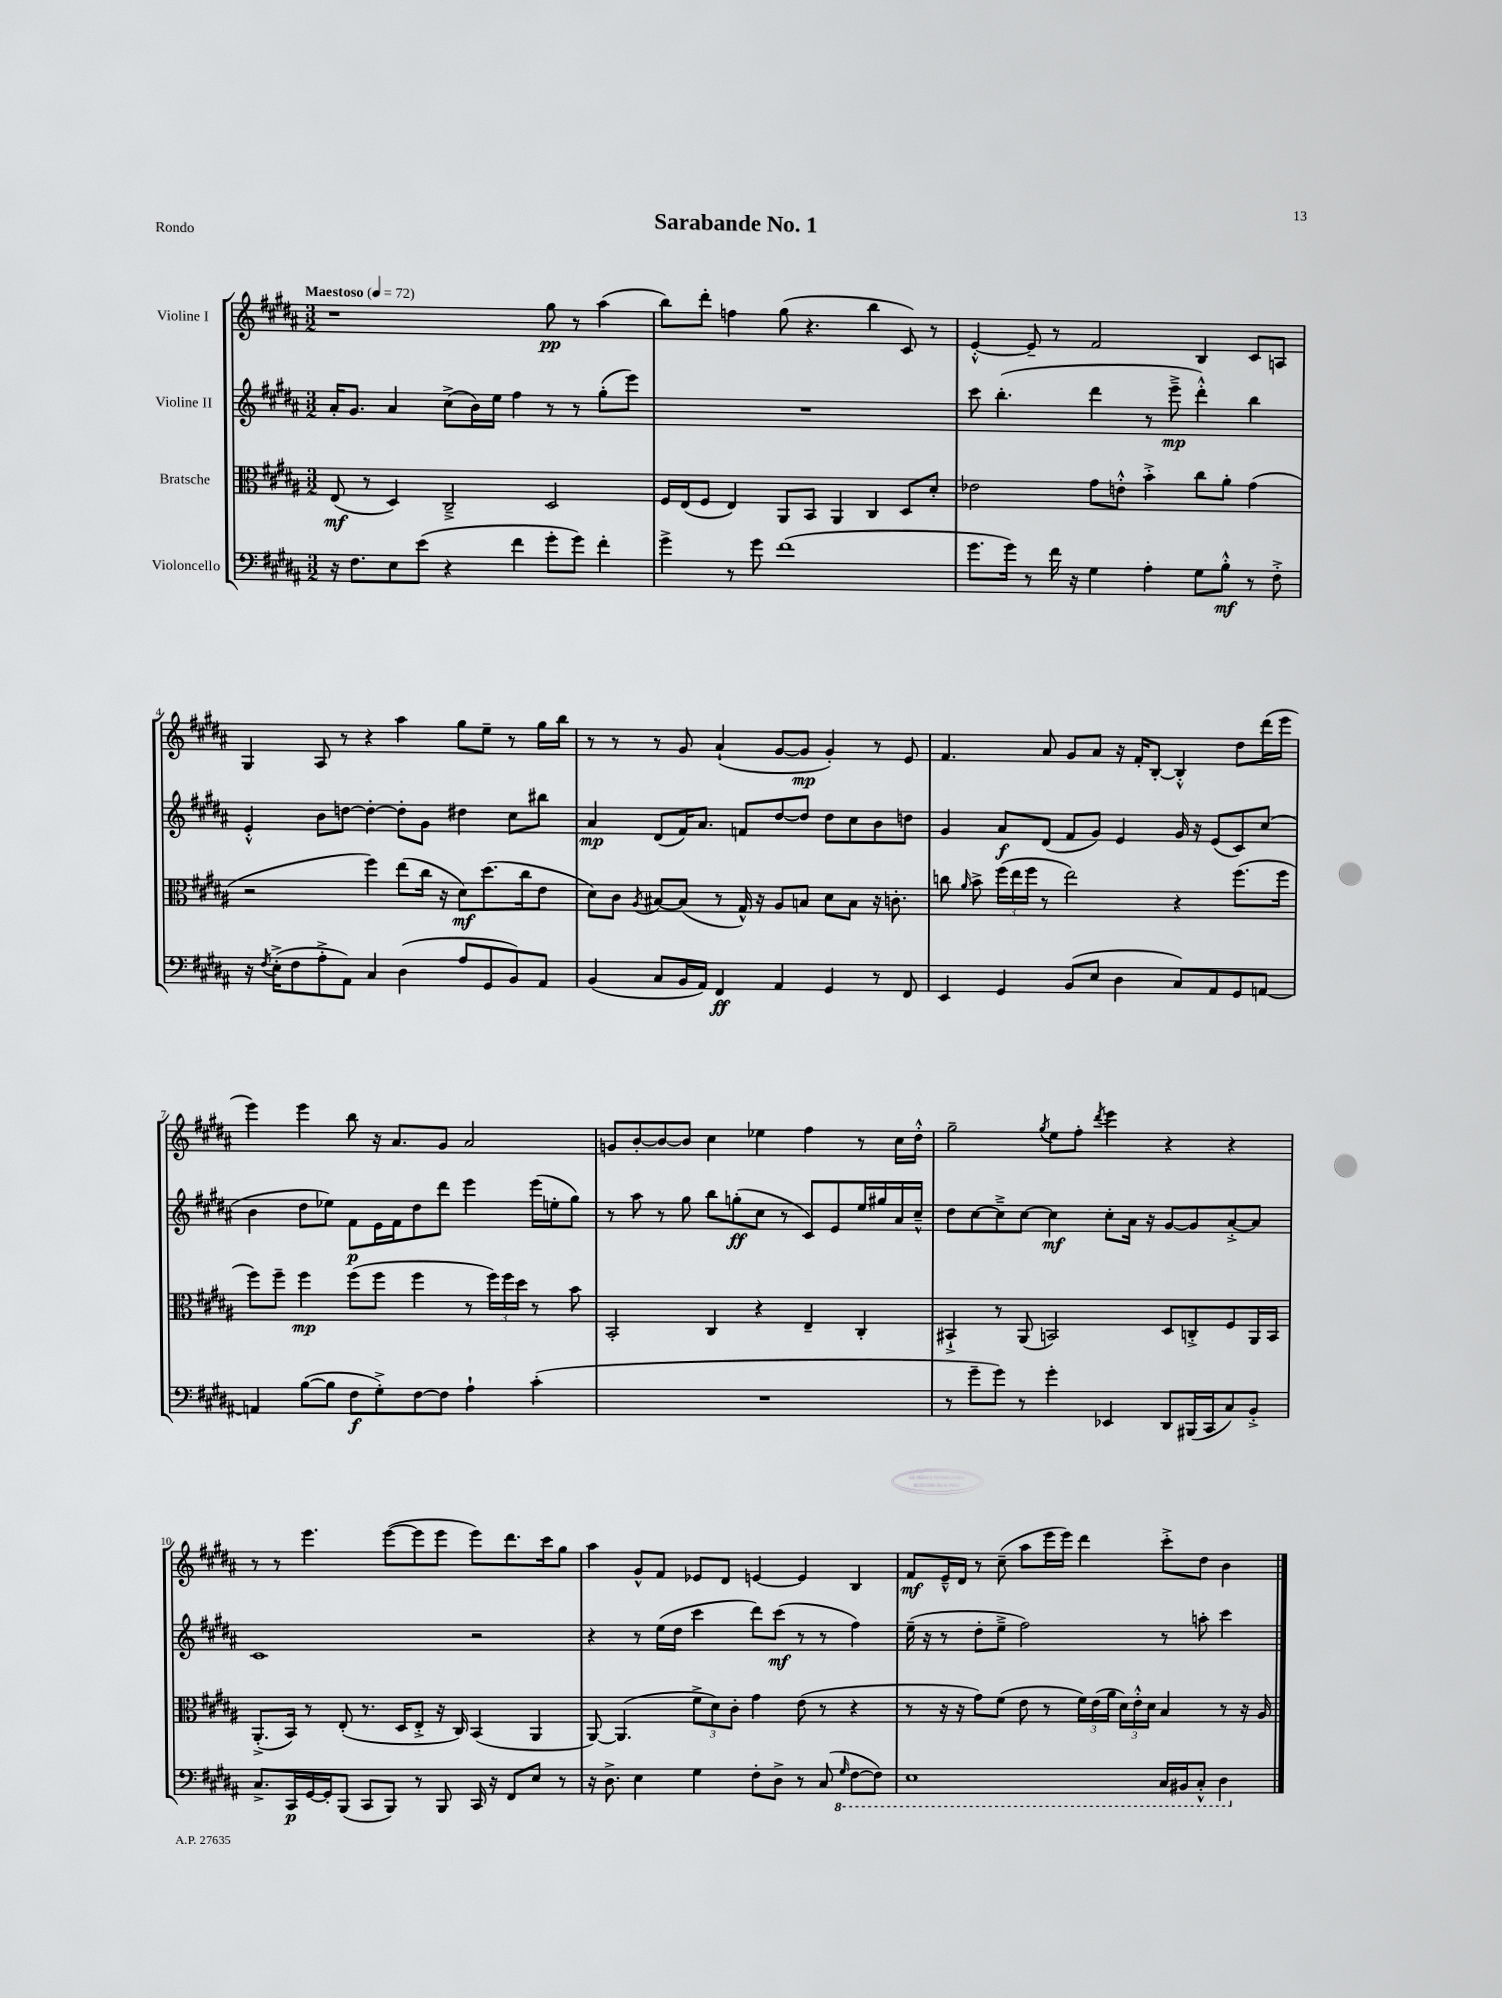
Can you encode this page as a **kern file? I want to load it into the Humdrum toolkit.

**kern	**kern	**kern	**kern
*staff4	*staff3	*staff2	*staff1
*clefF4	*clefC3	*clefG2	*clefG2
*k[f#c#g#d#a#]	*k[f#c#g#d#a#]	*k[f#c#g#d#a#]	*k[f#c#g#d#a#]
*M3/2	*M3/2	*M3/2	*M3/2
*MM72	*MM72	*MM72	*MM72
16r	(8E	16a#'	1r
8.F#	.	8.g#	.
.	8r	.	.
8E	4D#)	4a#	.
(8e	.	.	.
4r	2C#~^	(8cc#^	.
.	.	16b)	.
.	.	16ee	.
4f#	.	4ff#	.
8g#'	2D#	8r	8gg#
8g#)	.	8r	8r
4f#'	.	(8gg#'	(4aa#
.	.	8eee)	.
=	=	=	=
4g#^	16F#	1.r	8bb)
.	(16E	.	.
.	8F#	.	8ddd#'
8r	4E)	.	4ff
8g#	.	.	.
(1f#	8AA#	.	(8gg#
.	8BB	.	4.r
.	4AA#	.	.
.	4C#	.	4bb
.	8D#	.	8c#)
.	8d#'	.	8r
=	=	=	=
8.g#	2e-	8ccc#	[4e'^^
.	.	(4.bb'	.
16g#)	.	.	.
8r	.	.	8e~]
16f#	.	.	8r
16r	.	.	.
4G#	8g#	4ddd#	2f#
.	8e'^^	.	.
4A#'	4b'^	8r	.
.	.	8eee~^	.
8G#	8cc#	4ddd#'^^)	4B
8B'^^	8a#'	.	.
8r	(4g#	4bb	8c#
8F#'^	.	.	8A
=	=	=	=
16r	2r	4e'^^	4G#
8qF#	.	.	.
(16E'^	.	.	.
8F#	.	.	.
8A#'^	.	8b	8A#
8AA#)	.	[8dd	8r
4C#	4ff#)	4dd'_	4r
(4D#	(8ee	8dd']	4aa#
.	16cc#	8g#	.
.	16r	.	.
8A#	8d#)	4dd#	8gg#
8GG#	(8.dd#	.	8ee~
8BB)	.	8cc#	8r
.	16cc#	.	.
8AA#	8e	8bb#	16gg#
.	.	.	16bb
=	=	=	=
(4BB	8d#)	4a#	8r
.	8c#	.	8r
.	8qA#	.	.
8C#	[8B#	(8d#	8r
16BB	(8B#]	16f#)	8g#
16AA#)	.	8.a#	.
4FF#	8r	.	(4a#`
.	16G#^^)	8f	.
.	16r	.	.
4AA#	8A#	[8dd#	[8g#
.	8B	8dd#]	8g#]
4GG#	8d#	8dd#	4g#')
.	8B	8cc#	.
8r	16r	8b	8r
.	8.c'	.	.
8FF#	.	8dd	8e
=	=	=	=
4EE	8cc	4g#	4.f#
.	16qqa#	.	.
.	8b^	.	.
4GG#	(24ff#	8a#	.
.	24ee	.	.
.	24ff#	.	.
.	8r	(8d#	8a#
(8BB	2ee)	8f#	8g#
8E	.	8g#)	8a#
4D#	.	4e	16r
.	.	.	16f#'
.	.	.	[8B'
8C#)	4r	16g#	4B'^^]
.	.	16r	.
8AA#	.	(8e	.
8GG#	(8.ff#	8c#)	8dd#
[8AA	.	(8cc#	(16ddd#
.	16ff#	.	16eee
=	=	=	=
4AA]	8ff#)	4b	4eee)
.	8ff#~	.	.
([8B	4ff#	8dd#	4eee
8B]	.	8ee-)	.
8F#	(8ff#	8f#	8bb
8G#'^)	8ff#	16e	16r
.	.	16f#	8.a#
[8F#	4ff#	8dd#	.
8F#]	.	8ddd#	8g#
4A#`	8r	4eee	2a#
.	24ff#)	.	.
.	24ff#	.	.
.	24dd#	.	.
(4c#'	8r	(16eee	.
.	.	16ee'	.
.	8b	8gg#)	.
=	=	=	=
1.r	2BB'	8r	8g
.	.	8aa#	[8b'
.	.	8r	8b_
.	.	8gg#	8b]
.	4C#	8bb	4cc#
.	.	(8gg'	.
.	4r	8cc#	4ee-
.	.	8r	.
.	4E~	8c#)	4ff#
.	.	8e	.
.	4C#'	16ee	8r
.	.	16gg#	.
.	.	16a#	16cc#
.	.	16cc#~^^	16dd#'^^
=	=	=	=
8r	4BB#`^	8dd#	2gg#~
8g#~	.	[8cc#	.
8g#)	8r	8cc#~^]	.
8r	(8AA#	[8cc#	.
.	.	.	8qgg#
4g#'	2BB)	4cc#]	8ee
.	.	.	8ff#'
.	.	.	8qddd#
4EE-	.	8cc#'	4eee
.	.	16a#	.
.	.	16r	.
8DD#	8D#	[8g#	4r
(16BBB#	8C'^	8g#]	.
16CC#	.	.	.
8C#)	8F#	[8a#'^	4r
8BB'^	16AA#	8a#]	.
.	16BB	.	.
=	=	=	=
8.C#^	(8.AA#'^	1c#	8r
.	.	.	8r
16CC#	16BB)	.	.
[16GG#	8r	.	4.eee
16GG#']	.	.	.
(8BBB	(8E'	.	.
8CC#	8.r	.	.
8BBB)	.	.	([8eee
.	16D#	.	.
8r	8E'^	.	8eee]
8BBB	16r	.	8eee
.	16C#)	.	.
16CC#	(4BB	2r	8eee)
16r	.	.	.
8FF#	.	.	8.ddd#
8E	4AA#	.	.
.	.	.	16ccc#
8r	.	.	8gg#
=	=	=	=
16r	[8AA#)	4r	4aa#
8.D#^	.	.	.
.	(4.AA#]	.	.
4E	.	8r	8g#^^
.	.	(16ee	8f#
.	.	16dd#	.
4G#	12f#^	4ccc#	8e-
.	12d#)	.	.
.	.	.	8d#
.	12c#'	.	.
8F#'	4g#	8ddd#)	[4e
8D#^	.	(8ccc#	.
8r	(8e	8r	4e]
(8C#	8r	8r	.
16qqGG#	.	.	.
[8FF#	4r	4ff#)	4B
8FF#])	.	.	.
=	=	=	=
1EE	8r	(16ee~	8f#
.	.	16r	.
.	16r	8r	16e~^^
.	16r	.	16d#
.	8g#)	8dd#'	8r
.	(8f#	8ee~^	(8cc#~
.	8e	2ff#)	8aa#
.	8r	.	16eee
.	.	.	16eee)
.	24f#)	.	4ddd#
.	(24e	.	.
.	24a#	.	.
.	24d#)	.	.
.	24e'^^	.	.
.	24d#	.	.
16CC#	4B	8r	8ccc#'^
16BBB#	.	.	.
8CC#'^^	.	8aa'	8dd#
4DD#	8r	4ccc#	4b
.	16r	.	.
.	16A#	.	.
==	==	==	==
*-	*-	*-	*-
